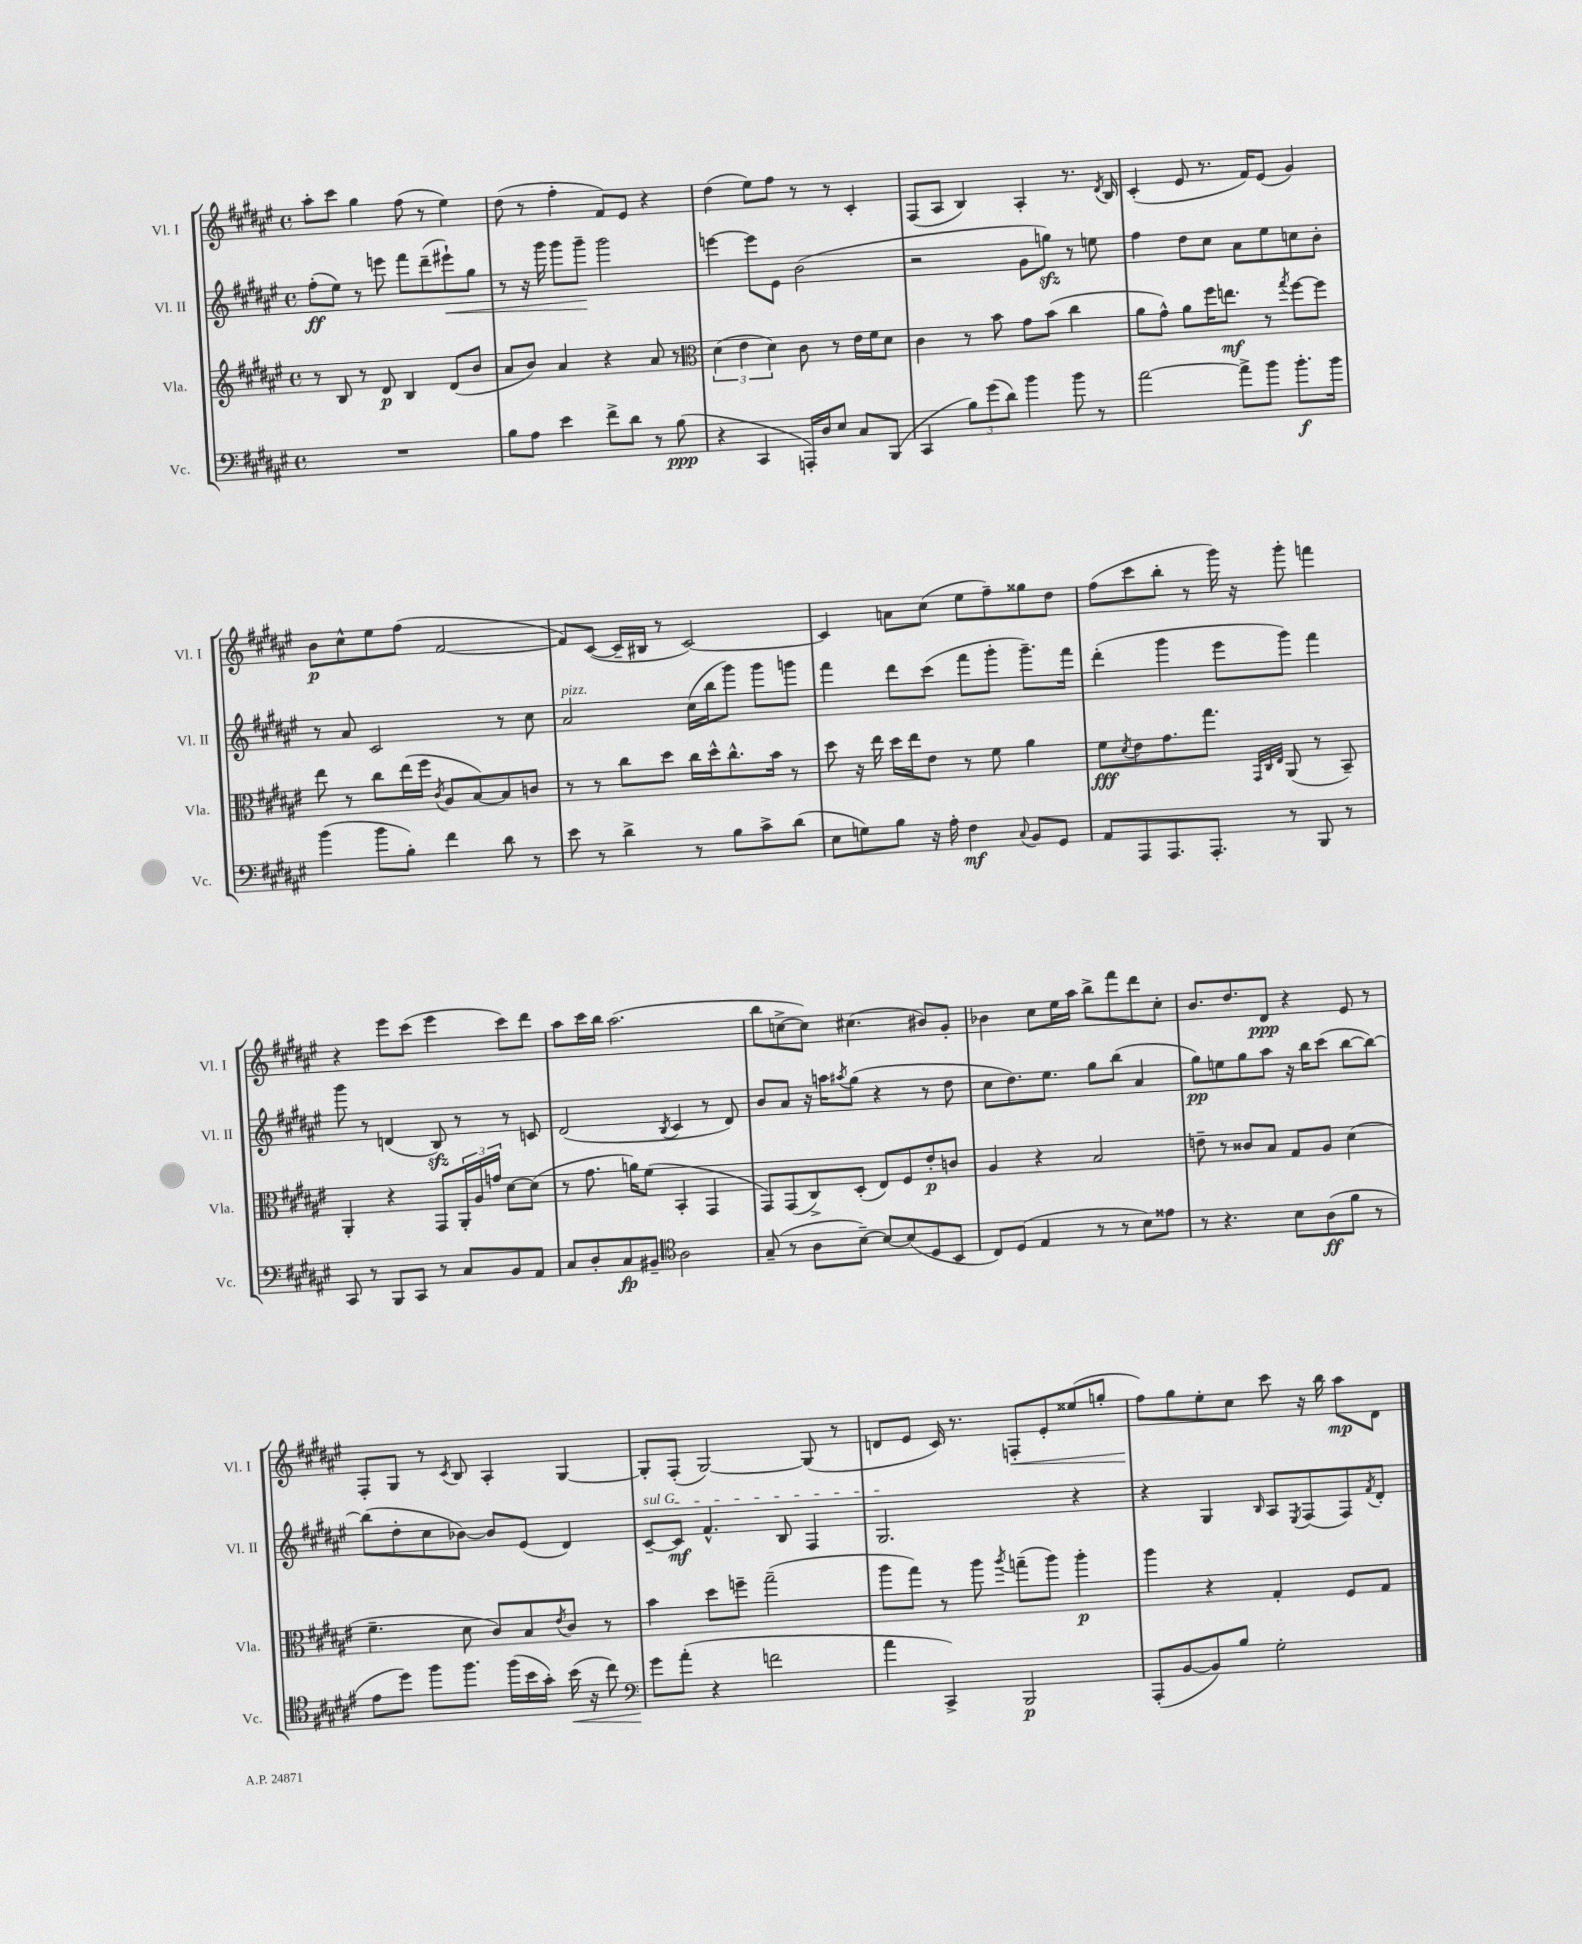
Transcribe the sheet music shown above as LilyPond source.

<<
\new StaffGroup <<
\new Staff = "s0" \with { instrumentName = "Vl. I" shortInstrumentName = "Vl. I" } {
    \clef treble \key fis \major \defaultTimeSignature \time 4/4
    ais''8-. cis'''8 gis''4 fis''8( r8 eis''4) |
    dis''8( r8 fis''4-. fis'8) eis'8 r4 |
    dis''4( eis''8) fis''8 r8 r8 cis'4-. |
    fis8( ais8 b4) ais4-. r8. \acciaccatura { dis'8 } b16 |
    cis'4-.( eis'8 r8. fis'16) eis'8( gis'4) |
    b'8\p cis''8-^ eis''8 fis''8( fis'2~ |
    fis'8) cis'8~( cis'16-- bis16 r8 cis'2~) |
    cis'4 a'8 cis''8( eis''8 fis''8--) gisis''8 dis''8 |
    fis''8( cis'''8 b''8-. r8 gis'''16) r16 gis'''8-. f'''4 |
    r4 eis'''8 cis'''8( eis'''4 cis'''8) dis'''8 |
    ais''8 cis'''16 b''16 ais''2.( |
    b''8 c''8~-> c''8) cis''4.( bis'8) gis'8-. |
    bes'4 cis''8 eis''16 ais''16 b''8-> fis'''8 dis'''8 cis''8-. |
    b'8. dis''8. dis'8\ppp r4 eis'8 r8 |
    fis8-. gis8 r8 \acciaccatura { cis'8 } b8 ais4-. gis4~ |
    gis8-. fis8-.( gis2~) gis8( r8 |
    d'8 eis'8 cis'16) r8. f8-.\< eis'8-. eisis''8( g''8-. |
    fis''8\!) gis''8 eis''8-. cis''8 cis'''8 r16 b''16 ais''8\mp dis'8 \bar "|." |
}
\new Staff = "s1" \with { instrumentName = "Vl. II" shortInstrumentName = "Vl. II" } {
    \clef treble \key fis \major \defaultTimeSignature \time 4/4
    fis''8-.\ff( eis''8) r8 e'''8 fis'''8 dis'''8--( eis'''8-!\<) gis''8 |
    r8 r16 gis'''16 gis'''8 gis'''8--\! gis'''2 |
    e'''4~ e'''8 eis'8 b'2( |
    r2 gis'8 g''8\sfz) r8 e''8 |
    fis''4 dis''8 cis''8 ais'8 eis''8 c''8 b'8-. |
    r8 ais'8 cis'2 r8 cis''8 |
    ais'2^\markup { \italic "pizz." } cis''16( b''16 gis'''8) gis'''8 g'''8 |
    fis'''4 dis'''8 cis'''8( fis'''8 gis'''8-. gis'''8.--) fis'''16 |
    dis'''4-.( gis'''4 eis'''8 gis'''8) fis'''4 |
    gis'''8 r8 d'4( b8\sfz) r8 r8 c'8 |
    dis'2( \acciaccatura { b8 } cis'4 r8 dis'8) |
    b'8 ais'8 r16 a''16 \acciaccatura { ais''8 } gis''8( r4 r8 dis''8 |
    cis''8 dis''8.) eis''8. gis''8 b''8( ais'4 |
    gis''8\pp) e''8 gis''8 ais''8 r16 b''16 cis'''8( b''8~ b''8~) |
    b''8( dis''8-. cis''8 bes'8~) bes'8 eis'8( dis'4) |
    \once \override TextSpanner.bound-details.left.text = \markup { \italic "sul G" } cis'8~--\startTextSpan cis'8\mf fis'4.-^ b8 fis4 |
    gis2.\stopTextSpan r4 |
    r4 gis4 \grace { b16 } ais8 \acciaccatura { eis8 } fis8( fis8) \acciaccatura { fis'8 } dis'8-. \bar "|." |
}
\new Staff = "s2" \with { instrumentName = "Vla." shortInstrumentName = "Vla." } {
    \clef treble \key fis \major \defaultTimeSignature \time 4/4
    r8 b8 r8 dis'8\p b4 dis'8( b'8 |
    ais'8 b'8) ais'4 r4 ais'8 r8 |
    \clef alto \tuplet 3/2 { dis'4( eis'4 dis'4) } cis'8 r8 eis'16 fis'16 dis'8 |
    cis'4 r8 b'8 gis'8 b'8( cis''4 |
    ais'8 gis'8-^) ais'8 fis''16 e''8.\mf r8 \acciaccatura { gis''8 } fis''8~ fis''8 |
    eis''8 r8 cis''8 eis''16( fis''16 \acciaccatura { cis'8 } ais8 b8~) b8 c'8 |
    r8 r8 cis''8 dis''8 cis''16 dis''16-^ cis''8.-^ b'16 r8 |
    dis''8 r16 eis''16 dis''16 eis''16 eis'8 r8 fis'8 ais'4 |
    fis'8\fff \acciaccatura { dis'8 } eis'8 gis'8. gis''8. \grace { gis,32 cis32 eis32 } ais,8( r8 b,8--) |
    ais,4-. r4 gis,8 \tuplet 3/2 { ais,16-. ais16 g'16 } dis'8~ dis'8( |
    r8 gis'8. a'16) fis'8( b,4-. gis,4 |
    gis,8) gis,8( cis8->) dis8-.( eis8) fis8 eis'8-.\p c'8 |
    ais4 r4 b2 |
    e'8-- r8 cisis'8 b8 gis8 ais8 dis'4( |
    fis'4.-- dis'8 cis'8) b8 \acciaccatura { eis'8 } cis'8 r8 |
    b'4 dis''8 f''8-- gis''2--( |
    ais''8 gis''8) r8 ais''8 \acciaccatura { ais''8 } g''8--( ais''8) ais''4-.\p |
    ais''4 r4 gis4-. fis8 gis8 \bar "|." |
}
\new Staff = "s3" \with { instrumentName = "Vc." shortInstrumentName = "Vc." } {
    \clef bass \key fis \major \defaultTimeSignature \time 4/4
    R1 |
    b8 ais8 eis'4 fis'8-> dis'8 r8 b8\ppp( |
    r4 cis,4 a,,16-.) dis16 eis8 cis8 b,,8( |
    cis,4 \tuplet 3/2 { b8) gis'8( dis'8) } b'4 b'8 r8 |
    ais'2~ ais'8-> b'8 b'8.-.\f b'16 |
    b'4( b'8 b8-.) fis'4 dis'8 r8 |
    eis'8 r8 dis'4-> r8 b8 cis'8-> dis'8( |
    eis8 g8) b8 r16 ais16-. fis4\mf \appoggiatura { cis8 } b,8 gis,8 |
    ais,8 ais,,8 ais,,8. ais,,8.-. r8 b,,8 r8 |
    cis,8 r8 b,,8 cis,8 r8 cis8 b,8 ais,8 |
    cis8 dis8-. cis8\fp bis,8-- \clef tenor ais2 |
    gis8--( r8 ais8 b8~--) b8~ b8( dis8 b,8 |
    cis8) dis8( eis4 r8 r8 b8) eisis'8 |
    r8 r4. b8 ais8\ff( fis'8 r8 |
    eis'8 dis''8) fis''8 fis''8. fis''16( b'16 gis'16-.) b'16\<( r16 cis''8) |
    \clef bass gis'8\! ais'8-.( r4 f'2 |
    ais'4 cis,4->) b,,2\p |
    ais,,8-.( b,8~ b,8) b8 gis2-. \bar "|." |
}
>>
>>
\layout { \context { \Score \remove "Bar_number_engraver" } }
